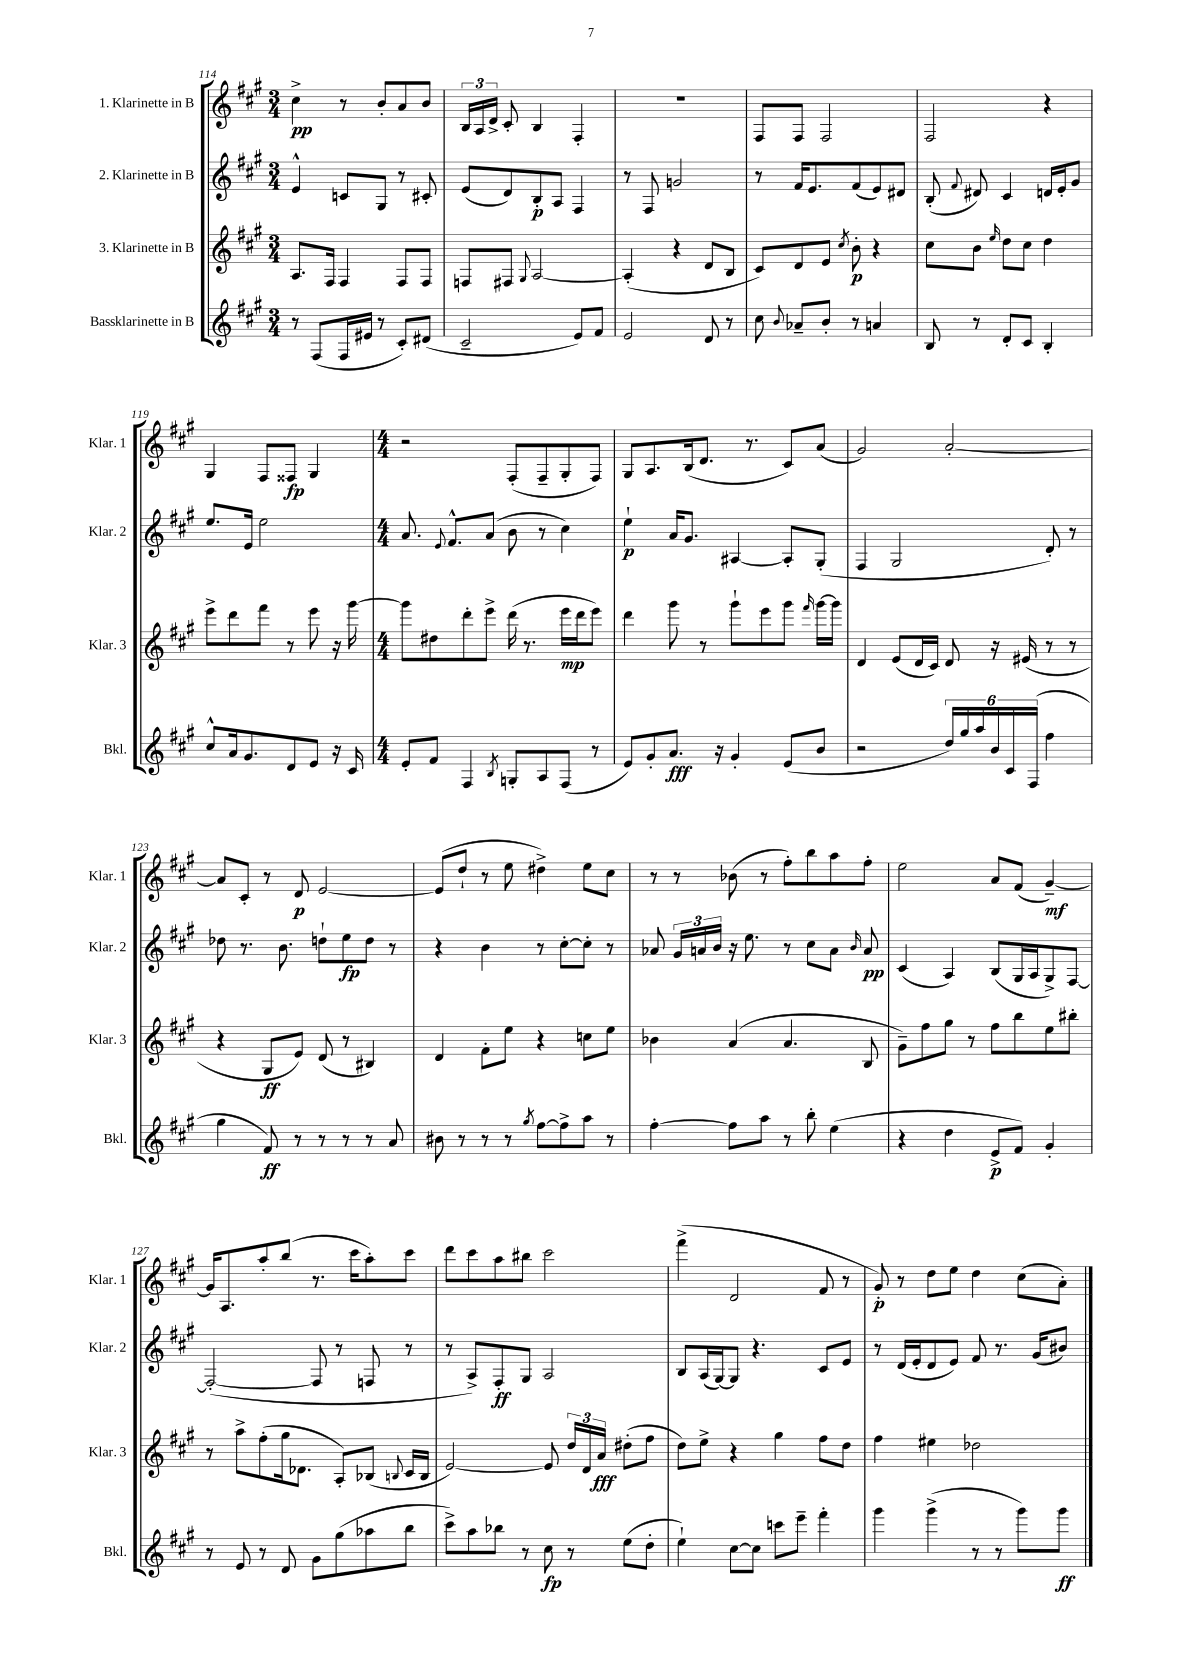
<<
\new StaffGroup <<
\new Staff = "s0" \with { instrumentName = "1. Klarinette in B" shortInstrumentName = "Klar. 1" } {
    \clef treble \key a \major \numericTimeSignature \time 3/4
    \autoBeamOff cis''4->\pp r8 b'8[-. a'8 b'8] |
    \tuplet 3/2 { b16[ a16 d'16]-> } cis'8-. b4 fis4-. |
    R2. |
    fis8[ fis8] fis2 |
    fis2 r4 |
    gis4 fis8[ fisis8]\fp gis4 |
    \numericTimeSignature \time 4/4 r2 fis8[-.( fis8-- gis8-. fis8]) |
    gis8[ a8. b16( d'8.] r8. cis'8[) a'8]( |
    gis'2) a'2~-. |
    a'8[ cis'8]-. r8 d'8\p e'2~ |
    e'8[( d''8]-! r8 e''8 dis''4->) e''8[ cis''8] |
    r8 r8 bes'8( r8 fis''8[-.) b''8 a''8 fis''8]-. |
    e''2 a'8[ fis'8]( gis'4~--\mf) |
    gis'16[ a8. a''8-. b''8]( r8. cis'''16[ a''8-.) cis'''8] |
    d'''8[ cis'''8 a''8 bis''8] cis'''2 |
    fis'''4->( d'2 fis'8 r8 |
    gis'8-.\p) r8 d''8[ e''8] d''4 cis''8[( a'8]-.) \bar "|." |
}
\new Staff = "s1" \with { instrumentName = "2. Klarinette in B" shortInstrumentName = "Klar. 2" } {
    \clef treble \key a \major \numericTimeSignature \time 3/4
    \autoBeamOff e'4-^ c'8[ gis8] r8 cis'8-. |
    e'8[( d'8) b8-.\p a8] fis4 |
    r8 fis8 g'2 |
    r8 fis'16[ e'8. fis'8( e'8) dis'8] |
    b8-.( \appoggiatura { fis'8 } dis'8) cis'4 d'16[ e'16-. gis'8] |
    e''8.[ e'16] e''2 |
    \numericTimeSignature \time 4/4 a'8. \appoggiatura { e'8 } fis'8.[-^ a'8]( b'8 r8 cis''4) |
    e''4-!\p a'16[ gis'8.] ais4~ ais8[-. gis8]-.( |
    fis4 gis2 d'8-.) r8 |
    des''8 r8. b'8. d''8[-! e''8\fp d''8] r8 |
    r4 b'4 r8 cis''8[~-. cis''8]-. r8 |
    aes'8 \tuplet 3/2 { gis'16[ a'16 b'16] } r16 e''8. r8 cis''8[ a'8] \grace { b'16 } a'8\pp |
    cis'4( a4) b8[( gis16 a16 gis8->) fis8]~ |
    fis2~-.( fis8 r8 f8 r8 |
    r8 a8[->) fis8-.\ff gis8] a2 |
    b8[ a16( gis16~) gis8] r4. cis'8[ e'8] |
    r8 d'16[( e'16-. d'8 e'8]) fis'8 r8. gis'16[( bis'8]) \bar "|." |
}
\new Staff = "s2" \with { instrumentName = "3. Klarinette in B" shortInstrumentName = "Klar. 3" } {
    \clef treble \key a \major \numericTimeSignature \time 3/4
    \autoBeamOff a8.[ fis16] fis4 fis8[ fis8] |
    f8[ fis8] \appoggiatura { gis8 } a2~ |
    a4-.( r4 d'8[ b8] |
    cis'8[) d'8 e'8] \acciaccatura { cis''8 } b'8-.\p r4 |
    cis''8[ b'8] \grace { e''16 } d''8[ cis''8] d''4 |
    e'''8[-> d'''8 fis'''8] r8 e'''8 r16 gis'''16~ |
    \numericTimeSignature \time 4/4 gis'''8[ dis''8 d'''8-. e'''8]-> d'''16( r8. e'''16[\mp d'''16 e'''8]) |
    d'''4 gis'''8 r8 gis'''8[-! e'''8 gis'''8] \grace { fis'''16 } gis'''16[~ gis'''16] |
    d'4 e'8[( d'16 cis'16]) d'8 r16 eis'16( r8 r8 |
    r4 gis8[\ff e'8]) d'8( r8 bis4) |
    d'4 fis'8[-. e''8] r4 c''8[ e''8] |
    bes'4 a'4( a'4. b8 |
    gis'8[--) fis''8 gis''8] r8 fis''8[ b''8 e''8 bis''8]-. |
    r8 a''8[-> fis''8-.( gis''16 des'8.] a8[-.) bes8]( \appoggiatura { b8 } cis'16[ b16] |
    e'2~) e'8 \tuplet 3/2 { d''16[ d'16 a'16]\fff } dis''8[-.( fis''8] |
    d''8[) e''8]-> r4 gis''4 fis''8[ d''8] |
    fis''4 eis''4 des''2 \bar "|." |
}
\new Staff = "s3" \with { instrumentName = "Bassklarinette in B" shortInstrumentName = "Bkl." } {
    \clef treble \key a \major \numericTimeSignature \time 3/4
    \autoBeamOff r8 fis8[( fis16 eis'16] r8 cis'8[-.) dis'8]( |
    cis'2-- e'8[) fis'8] |
    e'2 d'8 r8 |
    cis''8 \appoggiatura { b'8 } aes'8[-- b'8]-. r8 a'4 |
    b8 r8 d'8[-. cis'8] b4-. |
    cis''8[-^ a'16 gis'8. d'8 e'8] r16 cis'16 |
    \numericTimeSignature \time 4/4 e'8[-. fis'8] fis4 \acciaccatura { b8 } g8[-. a8 fis8]( r8 |
    e'8[) gis'8-. a'8.]\fff r16 gis'4-. e'8[( b'8] |
    r2 \tuplet 6/4 { d''16[) gis''16 a''16 b'16 cis'16 fis16]( } fis''4 |
    gis''4 fis'8\ff) r8 r8 r8 r8 a'8 |
    bis'8 r8 r8 r8 \acciaccatura { gis''8 } fis''8[~ fis''8-> a''8] r8 |
    fis''4~-. fis''8[ a''8] r8 b''8-. e''4( |
    r4 d''4 e'8[->\p fis'8]) gis'4-. |
    r8 e'8 r8 d'8 gis'8[ gis''8( aes''8 b''8] |
    cis'''8[->) a''8 bes''8] r8 cis''8\fp r8 e''8[( d''8]-. |
    e''4-!) cis''8[~ cis''8] c'''8[ e'''8]-- fis'''4-. |
    gis'''4 gis'''4->( r8 r8 gis'''8[) gis'''8]\ff \bar "|." |
}
>>
>>
\layout { \context { \Score currentBarNumber = #114 } }
